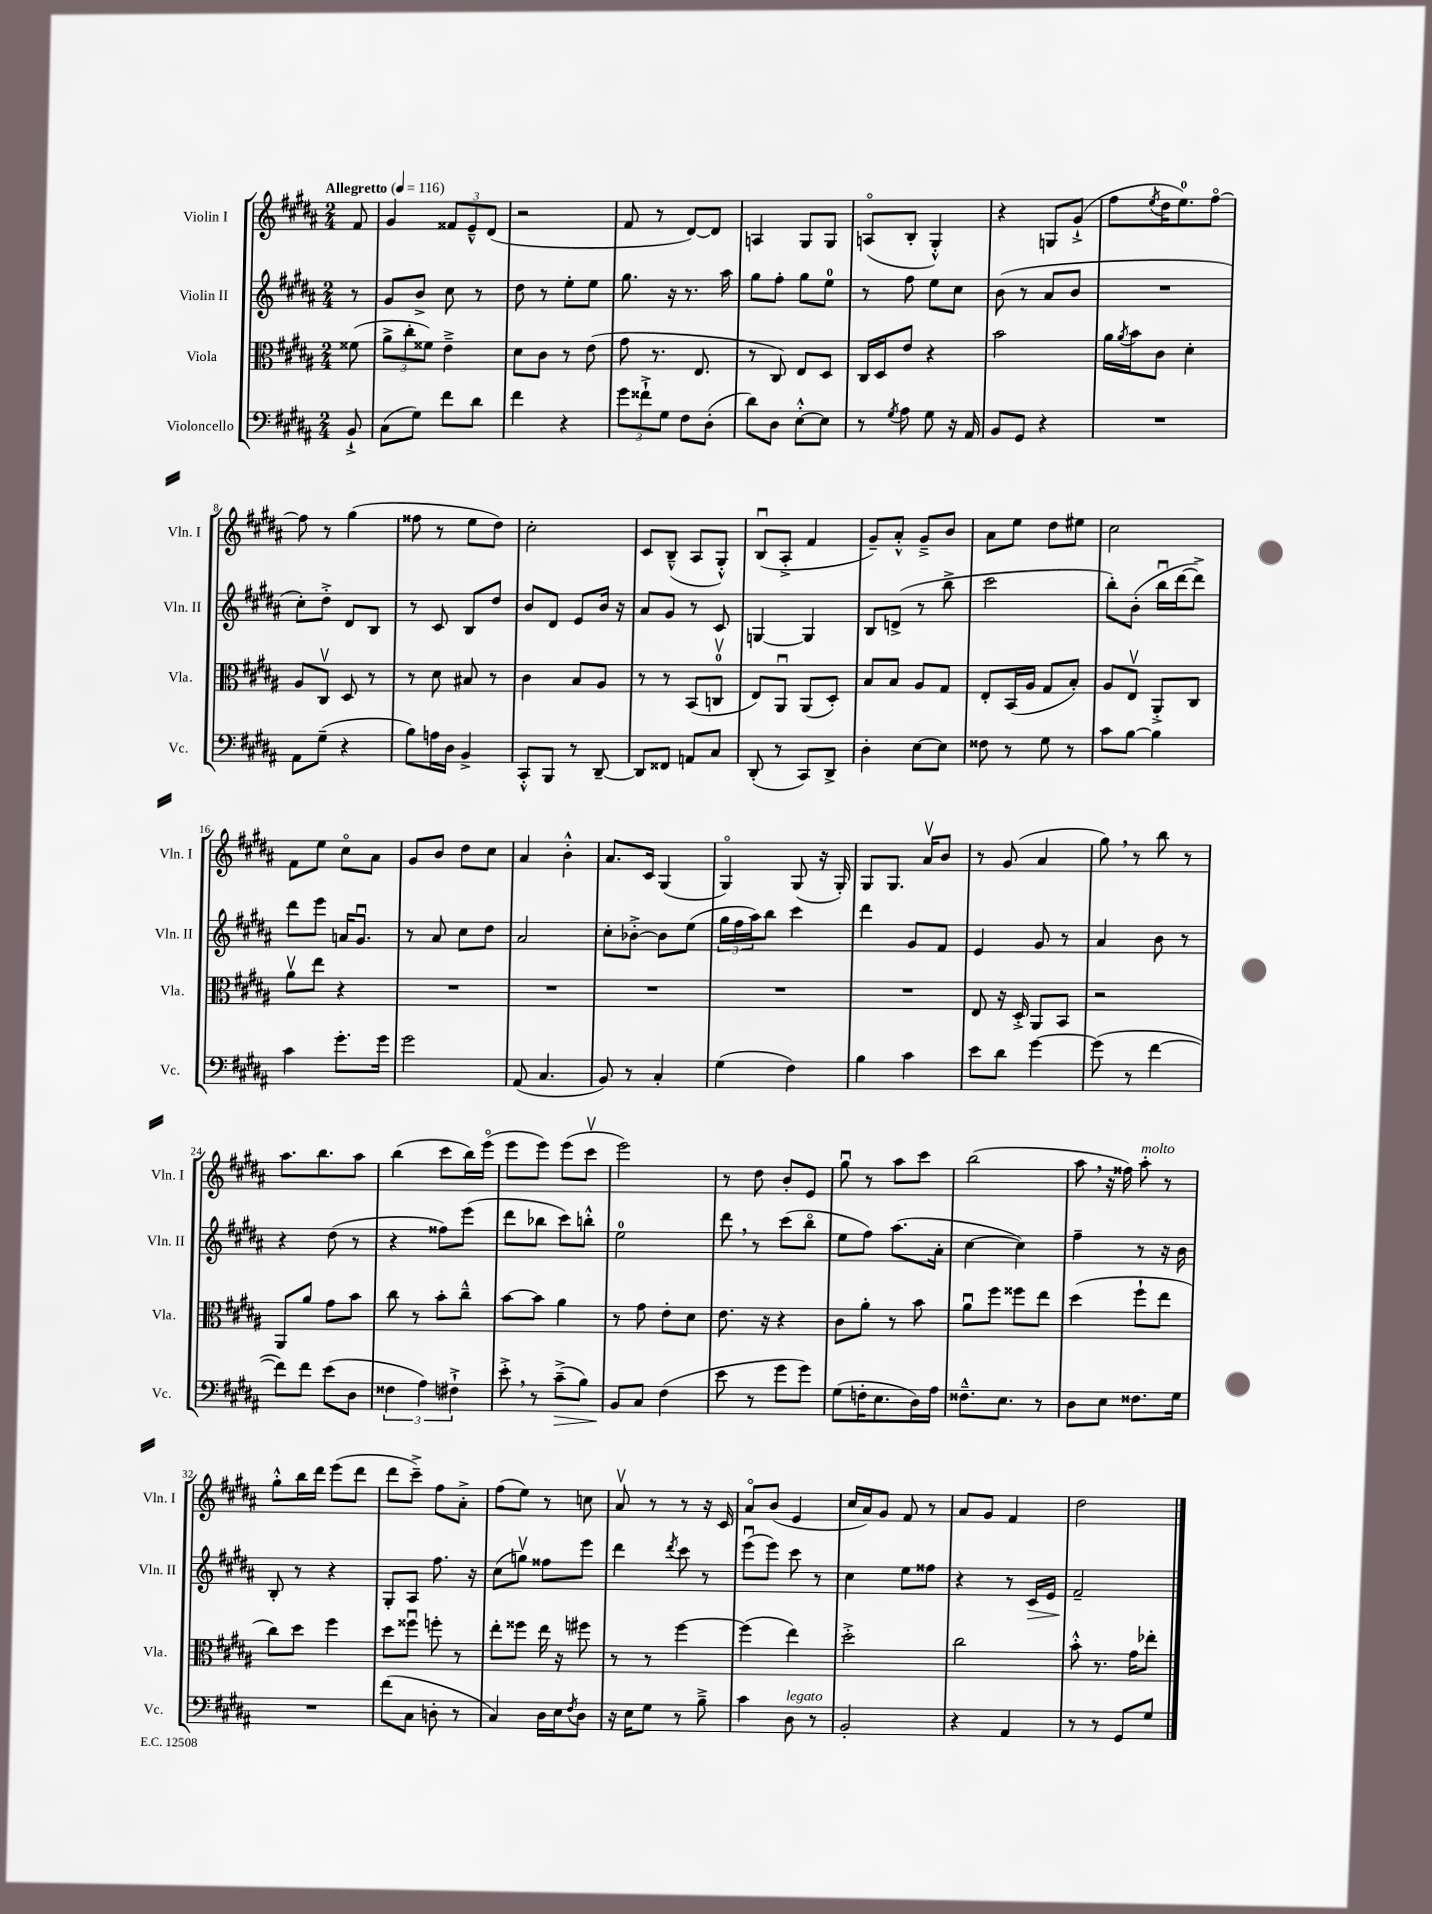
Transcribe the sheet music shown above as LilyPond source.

<<
\new StaffGroup <<
\new Staff = "s0" \with { instrumentName = "Violin I" shortInstrumentName = "Vln. I" } {
    \clef treble \key b \major \numericTimeSignature \time 2/4 \partial 8 \tempo "Allegretto" 4 = 116
    fis'8 |
    gis'4 \tuplet 3/2 { fisis'8 e'8---^ dis'8( } |
    r2 |
    fis'8 r8 dis'8~) dis'8 |
    a4 gis8 gis8 |
    a8\flageolet( b8-. gis4-.-^) |
    r4 g8 gis'8-!->( |
    fis''8 \acciaccatura { e''8 } dis''16 e''8.-0) fis''8~\flageolet |
    fis''8 r8 gis''4( |
    fisis''8 r8 e''8 dis''8) |
    cis''2-. |
    cis'8 b8---^( ais8 gis8-.-^) |
    b8\downbow( ais8-.-> fis'4 |
    gis'8--) ais'8-.-^ gis'8---> b'8 |
    ais'8 e''8 dis''8 eis''8 |
    cis''2 |
    fis'8 e''8 cis''8\flageolet ais'8 |
    gis'8 b'8 dis''8 cis''8 |
    ais'4 b'4-.-^ |
    ais'8. cis'16 gis4( |
    gis4\flageolet) gis8( r16 gis16-.) |
    gis8 gis8. ais'16\upbow b'8 |
    r8 gis'8( ais'4 |
    gis''8) \breathe r8 b''8 r8 |
    ais''8. b''8. ais''8 |
    b''4( cis'''8 b''16) e'''16\flageolet( |
    e'''8 e'''8) e'''8( cis'''8\upbow |
    e'''2) |
    r8 dis''8 b'8-. e'8 |
    gis''8\downbow r8 ais''8 cis'''8 |
    b''2( |
    ais''8 \breathe r16 fisis''16) ais''8-.^\markup { \italic "molto" } r8 |
    gis''8-.-^ b''16 dis'''16 e'''8( dis'''8 |
    dis'''8 cis'''8--->) fis''8 ais'8-.-> |
    fis''8( e''8) r8 c''8 |
    ais'8\upbow r8 r8 r16 cis'16 |
    ais'8\flageolet b'8( e'4 |
    cis''16 ais'16) gis'8 fis'8 r8 |
    ais'8 gis'8 fis'4 |
    dis''2 \bar "|." |
}
\new Staff = "s1" \with { instrumentName = "Violin II" shortInstrumentName = "Vln. II" } {
    \clef treble \key b \major \numericTimeSignature \time 2/4 \partial 8
    r8 |
    gis'8 b'8-> cis''8 r8 |
    dis''8 r8 e''8-. e''8 |
    gis''8. r16 r8. ais''16 |
    gis''8 fis''8-. gis''8 e''8-0 |
    r8 fis''8 e''8 cis''8 |
    b'8( r8 ais'8 b'8 |
    R2 |
    cis''8-.) dis''8-.-> dis'8 b8 |
    r8 cis'8 b8 dis''8 |
    b'8 dis'8 e'8 b'16 r16 |
    ais'8 gis'8 r8 cis'8 |
    g4~ g4 |
    b8 d'8->( r8 b''8-> |
    cis'''2 |
    b''8-.) b'8-.( b''16\downbow dis'''16~ dis'''8->) |
    dis'''8 e'''8 a'16 gis'8.\downbow |
    r8 ais'8 cis''8 dis''8 |
    ais'2 |
    cis''8-. bes'8~-.-> bes'8 e''8( |
    \tuplet 3/2 { gis''16 fis''16 ais''16) } b''8 cis'''4 |
    dis'''4 gis'8 fis'8 |
    e'4 gis'8 r8 |
    ais'4 b'8 r8 |
    r4 dis''8( r8 |
    r4 fisis''8) e'''8( |
    dis'''8 bes''8 cis'''8) b''8-.-^ |
    e''2-0 |
    dis'''8 \breathe r8 cis'''8( b''8\flageolet |
    e''8 fis''8) ais''8.( ais'16-. |
    cis''4~ cis''4) |
    fis''4-- r8 r16 b'16 |
    b8-. r8 r4 |
    gis8-. ais8 fis''8. r16 |
    cis''8( g''8\upbow) fisis''8 e'''8 |
    dis'''4 \acciaccatura { dis'''8 } cis'''8 r8 |
    e'''8\downbow( e'''8) cis'''8 r8 |
    cis''4 e''8 fisis''8 |
    r4 r8 cis'16\> e'16 |
    fis'2--\! \bar "|." |
}
\new Staff = "s2" \with { instrumentName = "Viola" shortInstrumentName = "Vla." } {
    \clef alto \key b \major \numericTimeSignature \time 2/4 \partial 8
    fisis'8( |
    \tuplet 3/2 { ais'8-> cis''8-. fisis'8) } e'4---> |
    dis'8 cis'8 r8 e'8( |
    gis'8 r8. e8. |
    r8 cis8) e8 dis8 |
    cis16 dis16 e'8 r4 |
    b'2 |
    ais'16 \acciaccatura { ais'8 } b'16 cis'8 dis'4-. |
    ais8 cis8\upbow dis8 r8 |
    r8 dis'8 bis8 r8 |
    cis'4 b8 ais8 |
    r8 r8 b,8( c8-0\upbow |
    e8) ais,8\downbow ais,8( dis8-.) |
    b8 b8 ais8 gis8 |
    e8-. b,16( ais16 gis8 b8-.) |
    ais8 e8\upbow ais,8-.-> cis8 |
    ais'8\upbow e''8 r4 |
    R2 |
    R2 |
    R2 |
    R2 |
    R2 |
    e8 r16 dis16-.-> ais,8 b,8 |
    r2 |
    ais,8 ais'8 gis'8 b'8 |
    cis''8 r8 b'8-. cis''8---^ |
    b'8~ b'8 ais'4 |
    r8 gis'8 e'8-. dis'8 |
    e'8. r16 r4 |
    cis'8 ais'8-. r8 b'8 |
    ais'8\downbow fis''8 fisis''8 e''8 |
    dis''4( fis''8-! e''8 |
    cis''8) dis''8 fis''4 |
    dis''8 fisis''8\downbow f''8-. r8 |
    e''8-. fisis''8 e''16 r16 fis''8 |
    r8 r8 fis''4~ |
    fis''4( e''4) |
    dis''2-.-> |
    cis''2 |
    b'8-.-^ r8. gis'16 ees''8-. \bar "|." |
}
\new Staff = "s3" \with { instrumentName = "Violoncello" shortInstrumentName = "Vc." } {
    \clef bass \key b \major \numericTimeSignature \time 2/4 \partial 8
    b,8-!-> |
    cis8( gis8) fis'8 dis'8 |
    fis'4 r4 |
    \tuplet 3/2 { gis'8 fisis'8-!-> gis8 } fis8 dis8-.( |
    dis'8) dis8 e8~-.-^ e8 |
    r8 \acciaccatura { gis8 } ais8 gis8 r16 ais,16 |
    b,8 gis,8 r4 |
    R2 |
    ais,8 gis8--( r4 |
    b8) a16 dis16 b,4-> |
    cis,8-.-^ b,,8 r8 dis,8~-- |
    dis,8 fisis,8 a,8 cis8 |
    dis,8-.( r8 cis,8) dis,8-> |
    dis4-. e8~ e8 |
    fisis8 r8 gis8 r8 |
    cis'8 b8~ b4 |
    cis'4 gis'8.-. gis'16 |
    gis'2 |
    ais,8( cis4. |
    b,8) r8 cis4-. |
    gis4( fis4) |
    b4 cis'4 |
    e'8 dis'8 gis'4~ |
    gis'8( r8 fis'4~ |
    fis'8) fis'8 e'8( dis8 |
    \tuplet 3/2 { fisis4 ais4) fis4-!-> } |
    e'8-.-> \breathe r8 cis'8--->\>( b8) |
    b,8\! cis8 fis4( |
    e'8 r8 gis'8 gis'8) |
    gis8( f16-. e8. dis16) ais16 |
    fisis8.---^ e8. r8 |
    dis8 e8 fisis8. gis16 |
    R2 |
    fis'8( cis8 d8-. r8 |
    cis4) dis16 e16 \acciaccatura { fis8 } dis8 |
    r16 e16 gis8 r8 b8---> |
    cis'4 dis8^\markup { \italic "legato" } r8 |
    b,2-. |
    r4 ais,4 |
    r8 r8 gis,8 gis8 \bar "|." |
}
>>
>>
